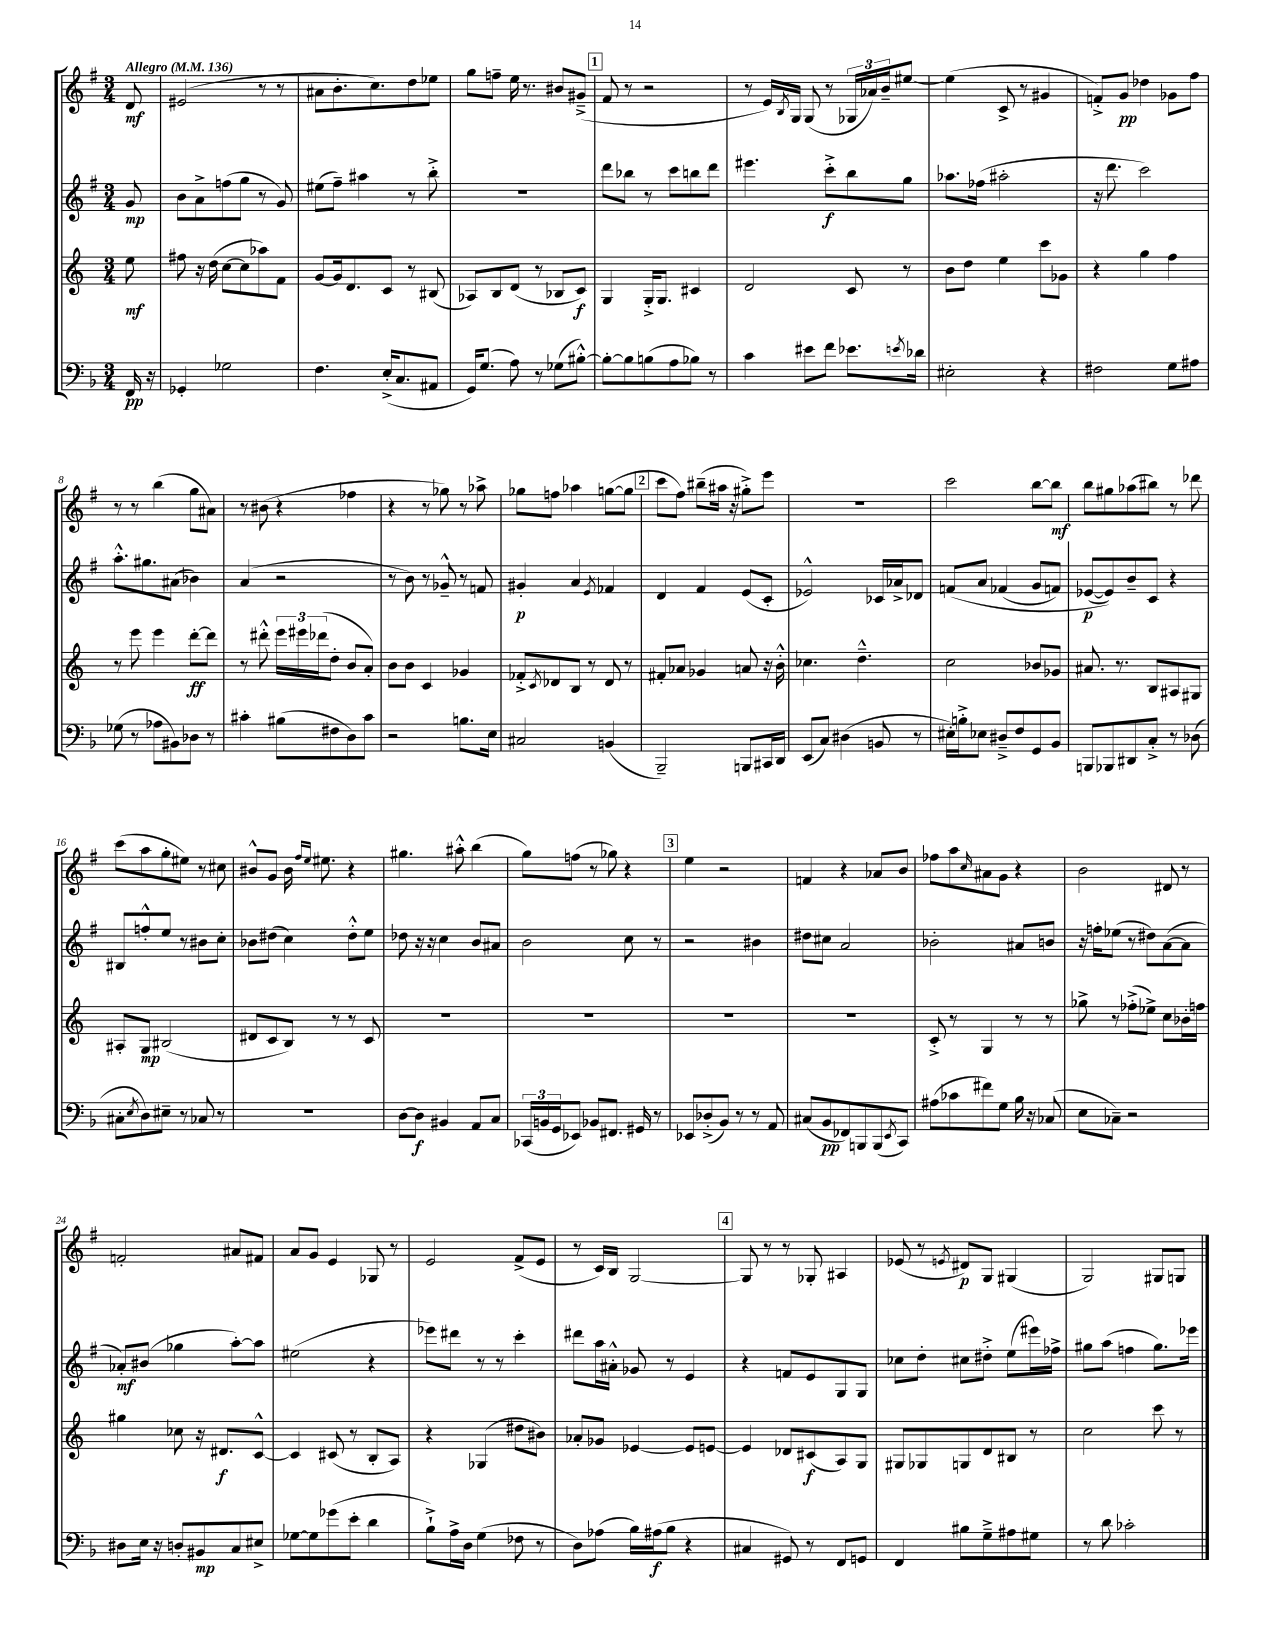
<<
\new StaffGroup <<
\new Staff = "s0" {
    \clef treble \key g \major \numericTimeSignature \time 3/4 \partial 8 \tempo "Allegro" 4 = 136
    d'8\mf |
    eis'2( r8 r8 |
    ais'8 b'8.-. c''8.) d''8 ees''8 |
    g''8 f''8-- e''16 r8. bis'8 gis'8--->( |
    \mark \markup { \box "1" } fis'8 r8 r2 |
    r8 e'16) \acciaccatura { b8 } g16 g8( r8 \tuplet 3/2 { ges16 aes'16) b'16-- } eis''8~ |
    eis''4( c'8-> r8 gis'4 |
    f'8-.->) g'8\pp des''4 ges'8 fis''8 |
    r8 r8 b''4( g''8 ais'8) |
    r8 bis'8( r4 fes''4 |
    r4 r8 ges''8) r8 aes''8-> |
    ges''8 f''8 aes''4 g''8~( g''8 |
    \mark \markup { \box "2" } c'''8 fis''8) bis''8--( ais''16 r16 gis''8-.->) e'''8 |
    R2. |
    c'''2 b''8~ b''8\mf |
    b''8 gis''8 aes''8( bis''8) r8 des'''8 |
    c'''8( a''8 g''8-. eis''8) r8 cis''8 |
    bis'8-^ g'8 bis'16 \grace { fis''16 e''16 } eis''8. r4 |
    gis''4. ais''8-.-^ b''4( |
    g''8) f''8( r8 ges''8) r4 |
    \mark \markup { \box "3" } e''4 r2 |
    f'4 r4 aes'8 b'8 |
    fes''8 a''8 \grace { c''16 } ais'8 g'8 r4 |
    b'2 dis'8 r8 |
    f'2-. ais'8 fis'8 |
    a'8 g'8 e'4 ges8 r8 |
    e'2 fis'8->( e'8 |
    r8 c'16) b16 g2~ |
    \mark \markup { \box "4" } g8 r8 r8 ges8-. ais4 |
    ees'8( r8 \acciaccatura { e'8 } dis'8\p) g8 gis4( |
    g2) gis8 g8 \bar "|." |
}
\new Staff = "s1" {
    \clef treble \key g \major \numericTimeSignature \time 3/4 \partial 8
    g'8\mp |
    b'8 a'8-> f''8( g''8 r8 g'8) |
    eis''8( fis''8--) ais''4 r8 b''8-.-> |
    R2. |
    \mark \markup { \box "1" } d'''8 bes''8 r8 c'''8 b''8 d'''8 |
    eis'''4. c'''8-.->\f b''8 g''8 |
    aes''8. fes''16( ais''2-. |
    r16 d'''8. c'''2) |
    a''8.-.-^ gis''8. ais'8( bes'4) |
    a'4( r2 |
    r8 b'8) r8 ges'8---^ r8 f'8 |
    gis'4-.\p a'4 \acciaccatura { e'8 } fes'4 |
    \mark \markup { \box "2" } d'4 fis'4 e'8( c'8-. |
    ees'2-^) ces'16 aes'16-> des'8 |
    f'8\( a'8 fes'4( g'8 f'8) |
    ees'8~\p( ees'8)\) b'8-- c'8 r4 |
    bis8 f''8-.-^ e''8 r8 bis'8 c''8-. |
    bes'8 dis''8( c''4) dis''8-.-^ e''8 |
    des''8 r16 r16 c''4 b'8 ais'8 |
    b'2 c''8 r8 |
    \mark \markup { \box "3" } r2 bis'4 |
    dis''8 cis''8 a'2 |
    bes'2-. ais'8 b'8 |
    r16 f''16-. ees''8( r8 dis''8) a'8~( a'8 |
    aes'8-.\mf) bis'8( ges''4 a''8~-.) a''8 |
    eis''2( r4 |
    ees'''8) dis'''8 r8 r8 c'''4-. |
    dis'''8 a''16 ais'16-.-^ ges'8 r8 e'4 |
    \mark \markup { \box "4" } r4 f'8 e'8 g8 g8 |
    ces''8 d''8-. cis''8 dis''8-.-> e''8( eis'''16) fes''16-> |
    gis''8 a''8( f''4 gis''8.) ees'''16 \bar "|." |
}
\new Staff = "s2" {
    \clef treble \key c \major \numericTimeSignature \time 3/4 \partial 8
    e''8\mf |
    fis''8 r16 d''16( c''8~ c''8 aes''8) f'8 |
    g'8~ g'16 d'8. c'8 r8 bis8( |
    aes8) b8 d'8( r8 bes8 c'8\f) |
    \mark \markup { \box "1" } g4 g16-.-> g8. cis'4 |
    d'2 c'8 r8 |
    b'8 d''8 e''4 c'''8 ges'8 |
    r4 g''4 f''4 |
    r8 e'''8 e'''4 d'''8~-.\ff d'''8 |
    r8 dis'''8-.-^ \tuplet 3/2 { e'''16 eis'''16 des'''16( } d''8-. b'8 a'8-.) |
    b'8 b'8 c'4 ges'4 |
    fes'8-.-> \acciaccatura { c'8 } des'8 b8 r8 des'8 r8 |
    \mark \markup { \box "2" } fis'8-. aes'8 ges'4 a'8 r16 b'16-.-^ |
    ces''4. d''4.---^ |
    c''2 bes'8 ges'8 |
    ais'8. r8. b8 ais8 gis8 |
    ais8-. g8\mp bis2( |
    dis'8 c'8 b8) r8 r8 c'8 |
    R2. |
    R2. |
    \mark \markup { \box "3" } R2. |
    R2. |
    c'8-.-> r8 g4 r8 r8 |
    ges''8-> r8 fes''8-.->( ees''8->) c''8 bes'16-. f''16 |
    gis''4 ces''8 r16 dis'8.\f c'8~-^ |
    c'4 cis'8( r8 b8-. a8) |
    r4 ges4( dis''8 bis'8) |
    aes'8-. ges'8 ees'4~ ees'8 e'8~ |
    \mark \markup { \box "4" } e'4 des'8 cis'8\f( a8) g8 |
    gis8 ges8 g8 d'8 bis8 r8 |
    c''2 c'''8 r8 \bar "|." |
}
\new Staff = "s3" {
    \clef bass \key f \major \numericTimeSignature \time 3/4 \partial 8
    f,16\pp r16 |
    ges,4-. ges2 |
    f4. e16-.->( c8. ais,8 |
    g,16) g8.( a8) r8 ges8( bis8~-.-^) |
    \mark \markup { \box "1" } bis8~-. bis8 b8( a8 bes8) r8 |
    c'4 eis'8 f'8 ees'8. \acciaccatura { e'8 } des'16 |
    eis2-. r4 |
    fis2 g8 ais8 |
    ges8( r8 aes8 bis,8) des8 r8 |
    cis'4-. bis8( fis8 d8) cis'8 |
    r2 b8. e16 |
    cis2 b,4( |
    \mark \markup { \box "2" } bes,,2--) b,,8 cis,16 d,16 |
    e,8( c8) dis4( b,8 r8 |
    eis16-.) b16-.-> ees8 dis8---> f8 g,8 bes,8 |
    b,,8 bes,,8 dis,8 c8-.-> r8 des8( |
    cis8-. \acciaccatura { e8 } d8) eis8-- r8 ces8 r8 |
    R2. |
    d8~ d8\f bis,4 a,8 c8 |
    \tuplet 3/2 { ces,16( b,16 g,16 } ees,8) bes,8 fis,8. gis,16 r8 |
    \mark \markup { \box "3" } ees,8 des8-.->( bes,8) r8 r8 a,8 |
    cis8( bes,8\pp fes,8) b,,8 b,,8( \acciaccatura { e,8 } c,8) |
    ais8( ces'8 fis'8) g8 bes16 r16 ces8( |
    e8 ces8--) r2 |
    dis8 e16 r16 d8-. bis,8\mp c8 eis8-> |
    ges8~ ges8 ges'8( e'8-. d'4 |
    bes8-!->) a16-> d16 g4( fes8 r8 |
    d8) aes8( bes16) ais16\f( bes8 r4 |
    \mark \markup { \box "4" } cis4 gis,8) r8 f,8 g,8 |
    f,4 bis8 g8---> ais8 gis8 |
    r8 d'8 ces'2-. \bar "|." |
}
>>
>>
